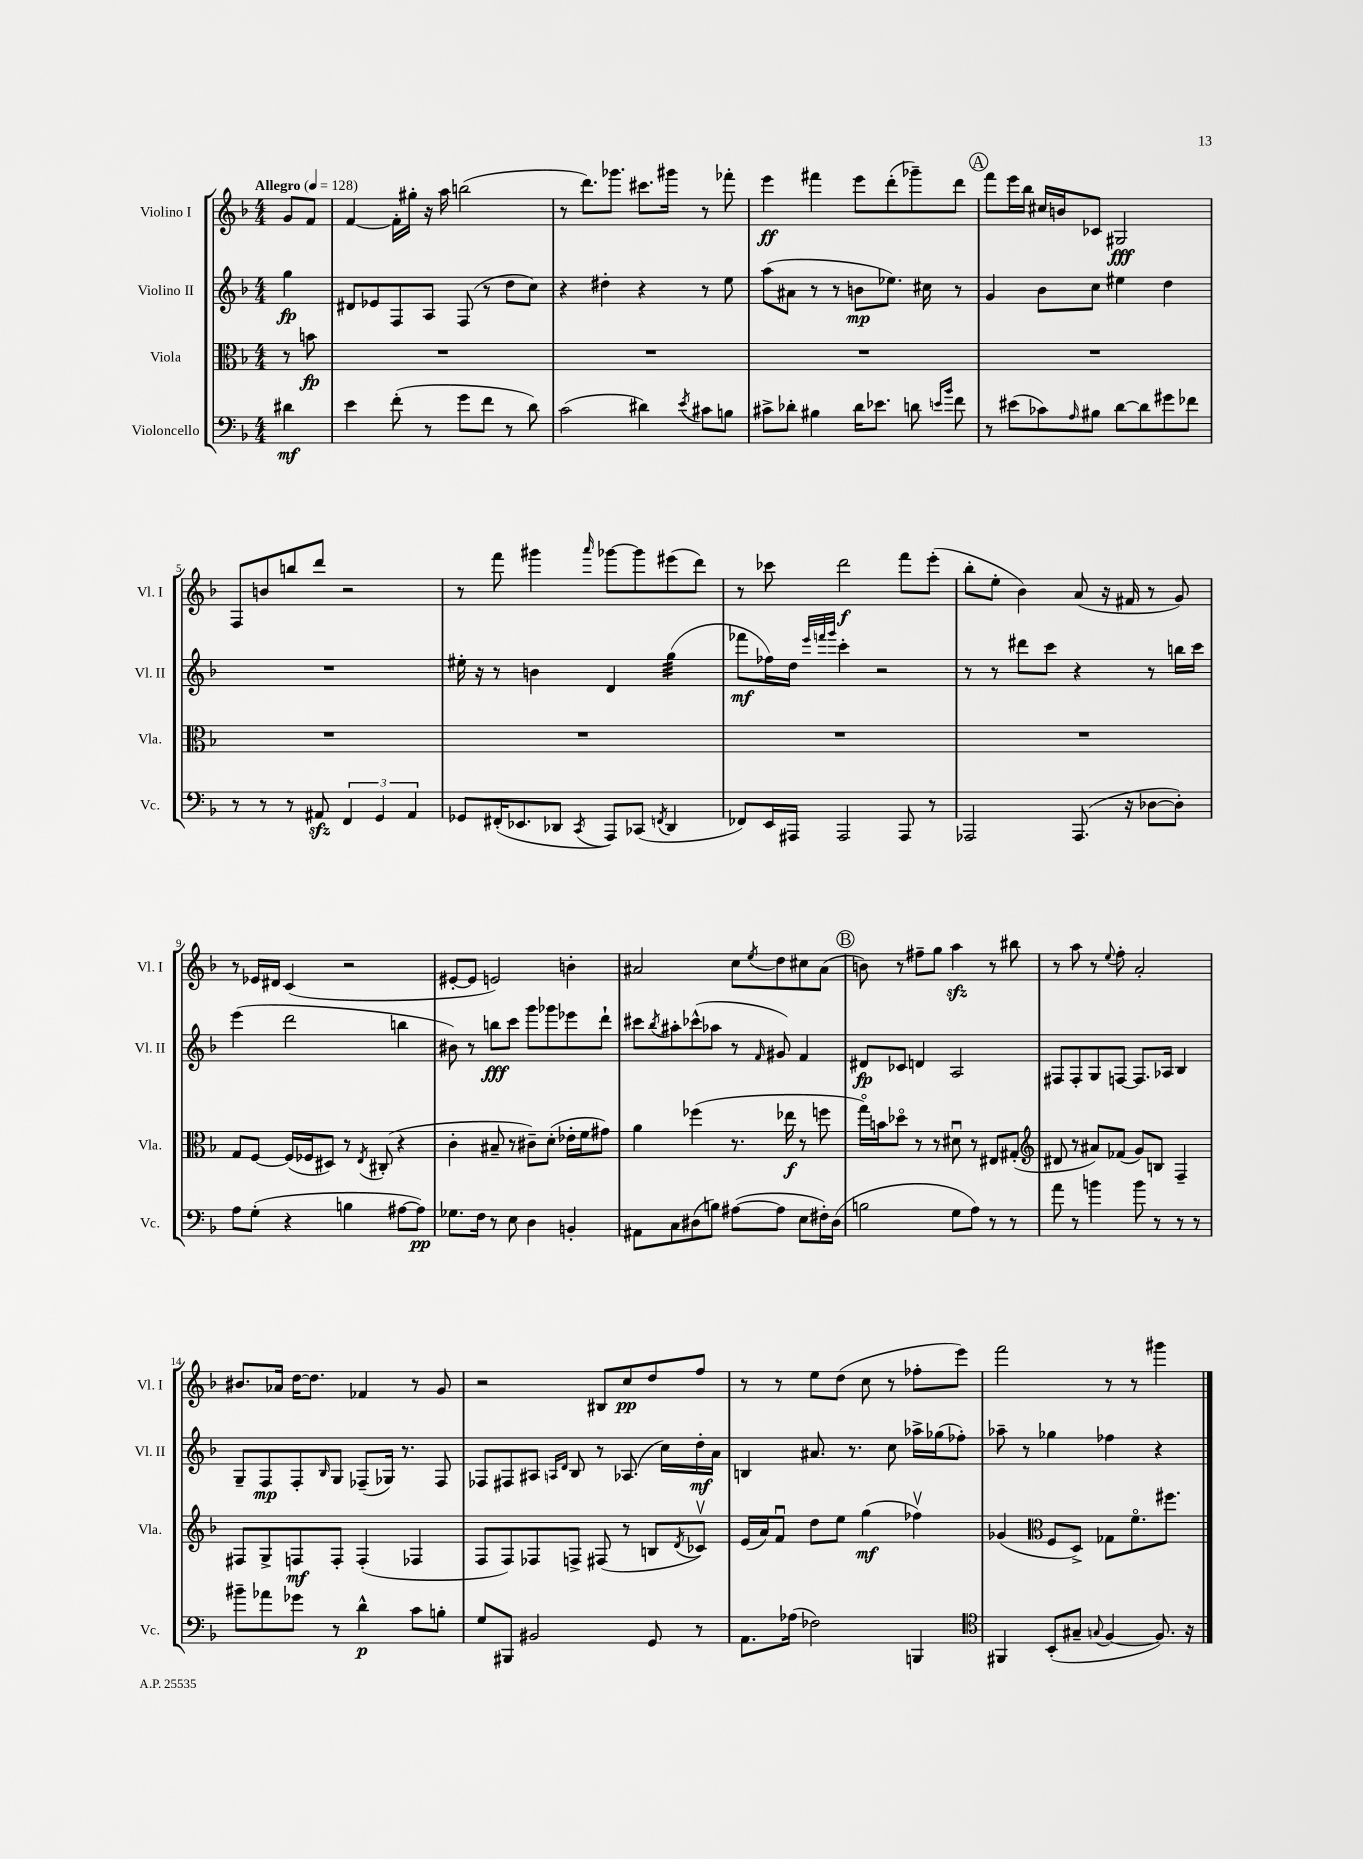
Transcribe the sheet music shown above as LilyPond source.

<<
\new StaffGroup <<
\new Staff = "s0" \with { instrumentName = "Violino I" shortInstrumentName = "Vl. I" } {
    \clef treble \key f \major \numericTimeSignature \time 4/4 \partial 4 \tempo "Allegro" 4 = 128
    g'8 f'8 |
    f'4~ f'16-. gis''16-. r16 a''16 b''2( |
    r8 d'''8.) ges'''8. cis'''8. gis'''16 r8 fes'''8-. |
    e'''4\ff fis'''4 e'''8 d'''8-.( ges'''8--) d'''8 |
    \mark \markup { \circle "A" } f'''8 e'''16 bes''16 cis''16 b'16 ces'8 gis2\fff |
    f8 b'8 b''8 d'''8 r2 |
    r8 f'''8 gis'''4 \grace { a'''16 } ges'''8~ ges'''8 eis'''8( d'''8) |
    r8 ces'''8 d'''2\f f'''8 e'''8-.( |
    bes''8-. e''8-. bes'4) a'8( r16 fis'16 r8 g'8) |
    r8 ees'16 dis'16 c'4( r2 |
    eis'8~-. eis'8 e'2) b'4-. |
    ais'2 c''8 \acciaccatura { e''8 } d''8 cis''8 ais'8( |
    \mark \markup { \circle "B" } b'8) r8 fis''8-- g''8 a''4\sfz r8 bis''8 |
    r8 a''8 r8 \appoggiatura { e''8 } f''8-. a'2-. |
    bis'8. aes'16 d''16~ d''8. fes'4 r8 g'8 |
    r2 bis8 c''8\pp d''8 f''8 |
    r8 r8 e''8 d''8( c''8 r8 fes''8-. e'''8) |
    f'''2 r8 r8 gis'''4 \bar "|." |
}
\new Staff = "s1" \with { instrumentName = "Violino II" shortInstrumentName = "Vl. II" } {
    \clef treble \key f \major \numericTimeSignature \time 4/4 \partial 4
    g''4\fp |
    dis'8 ees'8 f8 a8 f8( r8 d''8 c''8) |
    r4 dis''4-. r4 r8 e''8 |
    a''8( ais'8 r8 r8 b'8\mp ees''8.) cis''16 r8 |
    \mark \markup { \circle "A" } g'4 bes'8 c''8 eis''4 d''4 |
    R1 |
    eis''16-. r16 r8 b'4 d'4 g''4:32( |
    fes'''8\mf fes''16) d''16 \grace { e'''32 f'''32 g'''32 } c'''4-. r2 |
    r8 r8 dis'''8 c'''8 r4 r8 b''16 c'''16 |
    e'''4( d'''2 b''4 |
    bis'8) r8 b''8\fff c'''8 g'''8 ges'''8 ees'''8 d'''8-! |
    cis'''8 \acciaccatura { bes''8 } ais''8-. ces'''8-^( aes''8 r8 \grace { f'16 } gis'8) f'4 |
    \mark \markup { \circle "B" } dis'8\fp ces'8 d'4 a2 |
    fis8 fis8-. g8 f8~ f8. aes16 bes4 |
    g8-- f8\mp f8-. \grace { bes16 } g8 fes8--( ges16) r8. fes8 |
    fes8 fis8 ais8 \grace { a16 d'16 } bes8 r8 aes8.( c''16) d''16-.\mf a'16 |
    b4 ais'8. r8. c''8 aes''16-> ges''16( fes''8-.) |
    aes''8-- r8 ges''4 fes''4 r4 \bar "|." |
}
\new Staff = "s2" \with { instrumentName = "Viola" shortInstrumentName = "Vla." } {
    \clef alto \key f \major \numericTimeSignature \time 4/4 \partial 4
    r8 b'8\fp |
    R1 |
    R1 |
    R1 |
    \mark \markup { \circle "A" } R1 |
    R1 |
    R1 |
    R1 |
    R1 |
    g8 f8~ f16( fes16 dis8) r8 \acciaccatura { e8 } cis8-.( r4 |
    c'4-. bis8-- r8 cis'8--) d'8-.( ees'16-. f'16 gis'8) |
    a'4 fes''4( r8. ees''16\f r8 f''8 |
    \mark \markup { \circle "B" } g''16\flageolet) b'16 des''8\flageolet r8 r8 dis'8\downbow r8 eis8 gis8-.( |
    \clef treble dis'8 r8 ais'8) fes'8( g'8) b8 f4-- |
    fis8 g8-> f8\mf f8-. f4-.( fes4 |
    f8 f8) fes8 f8-> fis8( r8 b8 \acciaccatura { d'8 } ces'8\upbow) |
    e'16( a'16) f'8\downbow d''8 e''8 g''4\mf( fes''4\upbow) |
    ges'4( \clef alto f8 d8->) ges8 f'8.\flageolet fis''8. \bar "|." |
}
\new Staff = "s3" \with { instrumentName = "Violoncello" shortInstrumentName = "Vc." } {
    \clef bass \key f \major \numericTimeSignature \time 4/4 \partial 4
    dis'4\mf |
    e'4 f'8-.( r8 g'8 f'8 r8 d'8) |
    c'2( dis'4) \acciaccatura { e'8 } cis'8 b8 |
    cis'8-> des'8-. bis4 des'16 ees'8. d'8 \grace { e'16 bes'16 } f'8 |
    \mark \markup { \circle "A" } r8 eis'8( ces'8) \grace { a16 } bis8 d'8~ d'8 gis'8 fes'8 |
    r8 r8 r8 ais,8\sfz \tuplet 3/2 { f,4 g,4 ais,4 } |
    ges,8 fis,16-.( ees,8. des,8 \acciaccatura { c,8 } a,,8) ces,8( \acciaccatura { f,8 } des,4 |
    fes,8) e,16 ais,,16 ais,,2 ais,,8 r8 |
    aes,,2 aes,,8.( r16 des8~ des8-.) |
    a8 g8-.( r4 b4 ais8~ ais8\pp) |
    ges8. f16 r8 e8 d4 b,4-. |
    ais,8 c8 dis8( b8) ais8~( ais8 e8 fis16-.) dis16( |
    \mark \markup { \circle "B" } b2 g8 a8) r8 r8 |
    a'8 r8 b'4 b'8 r8 r8 r8 |
    bis'8-- aes'8 ges'8 r8 d'4-^\p c'8 b8-. |
    g8 bis,,8 bis,2 g,8 r8 |
    a,8. aes16( fes2) b,,4 |
    \clef tenor fis,4 bes,8-.( gis8-- \appoggiatura { g8 } f4~ f8.) r16 \bar "|." |
}
>>
>>
